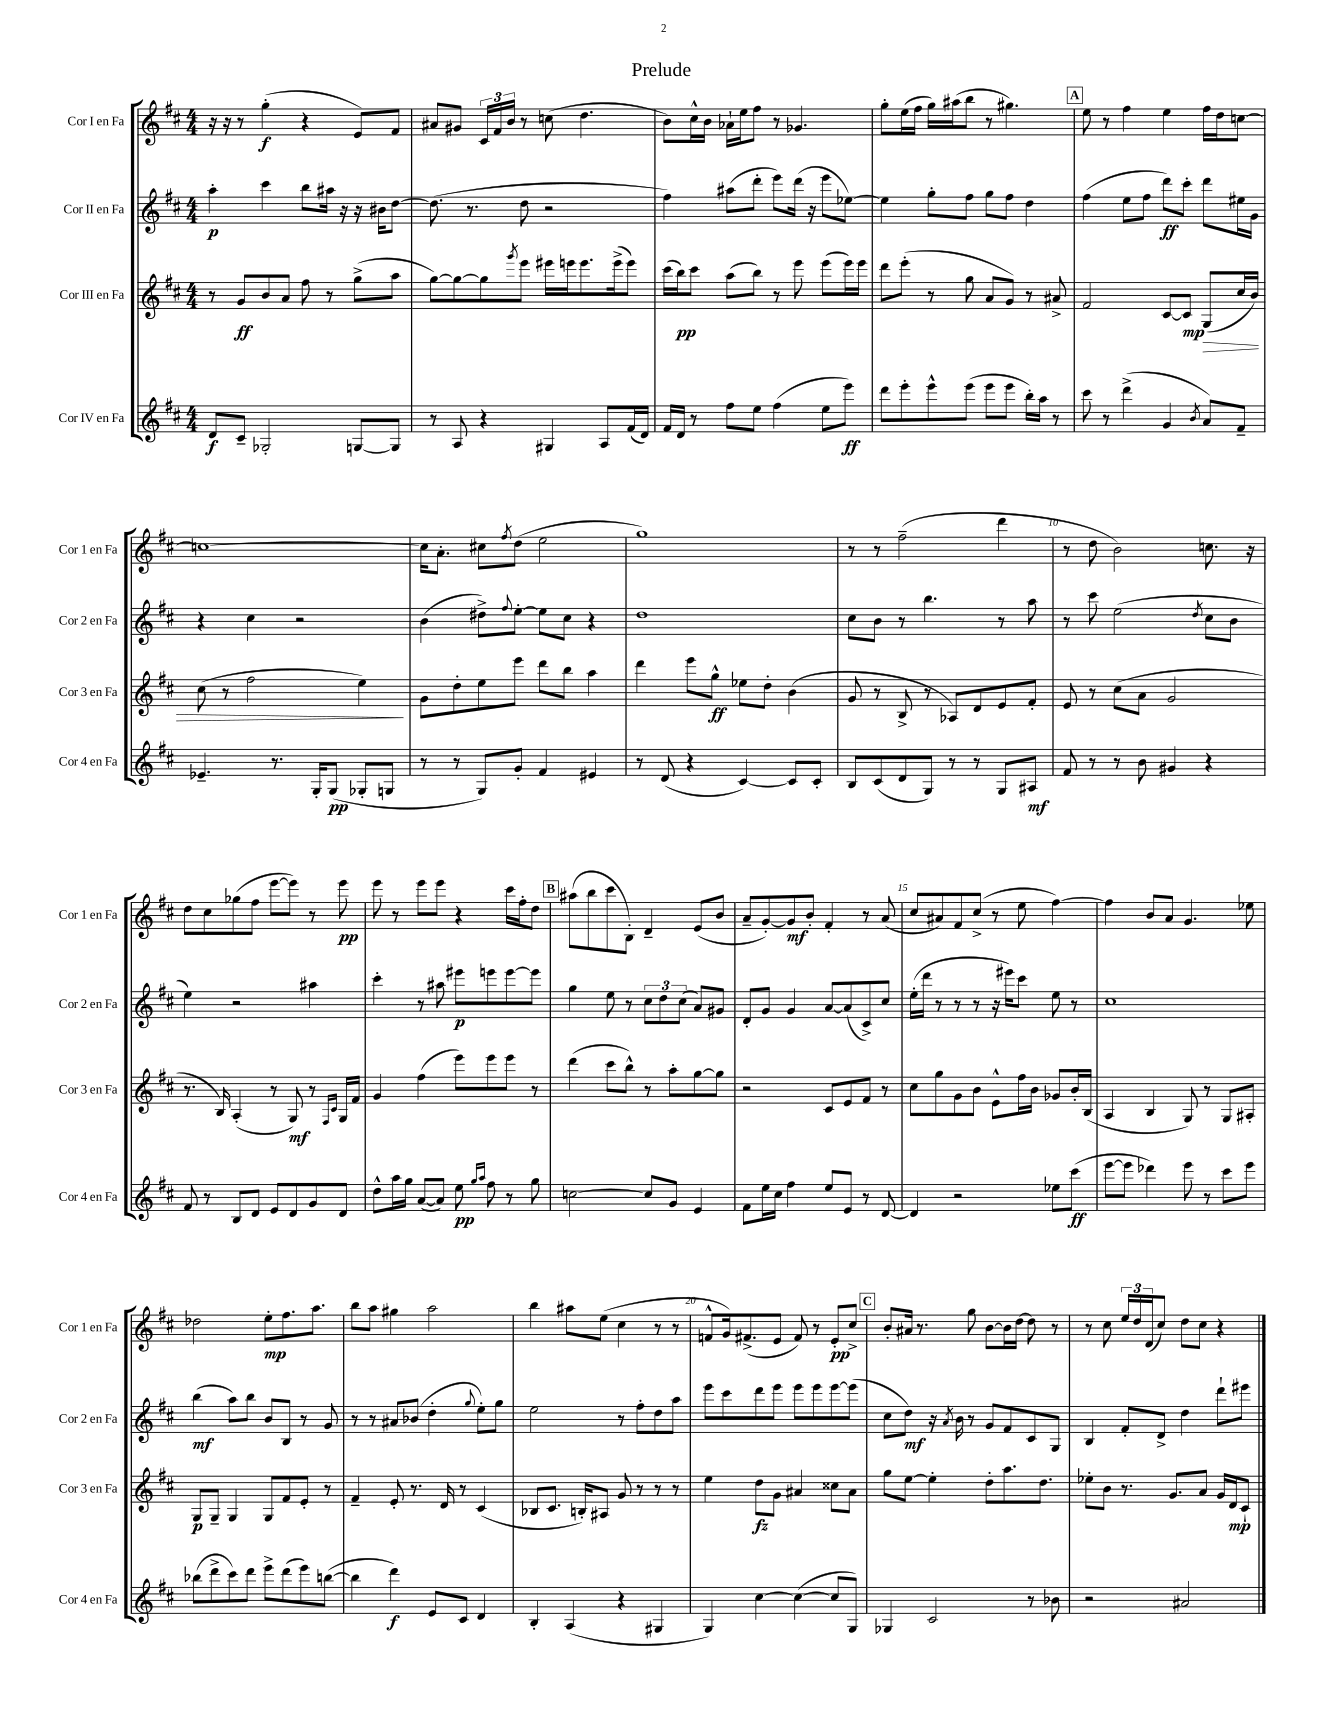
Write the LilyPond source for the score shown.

\header { title = "Prelude" }
<<
\new StaffGroup <<
\new Staff = "s0" \with { instrumentName = "Cor I en Fa" shortInstrumentName = "Cor 1 en Fa" } {
    \clef treble \key d \major \numericTimeSignature \time 4/4
    r16 r16 r8 g''4-.\f( r4 e'8) fis'8 |
    ais'8 gis'8 \tuplet 3/2 { cis'16 fis'16 b'16 } r8 c''8( d''4. |
    b'8) cis''16-^ b'16 aes'16-! e''16 fis''8 r8 ges'4. |
    g''8-. e''16( fis''16 g''16) ais''16( b''8 r8 gis''4.) |
    \mark \markup { \box "A" } e''8 r8 fis''4 e''4 fis''16 d''16 c''8~ |
    c''1~ |
    c''16 a'8.-. cis''8 \acciaccatura { fis''8 } d''8( e''2 |
    g''1) |
    r8 r8 fis''2--( d'''4 |
    r8 d''8 b'2) c''8. r16 |
    d''8 cis''8 ges''8( fis''8 e'''8~ e'''8) r8 e'''8\pp |
    e'''8 r8 e'''8 e'''8 r4 cis'''16 fis''16-. d''8 |
    \mark \markup { \box "B" } ais''8( b''8 cis'''8 b8-.) d'4-- e'8( b'8 |
    a'8-- g'8~-.) g'8\mf b'8-. fis'4-. r8 a'8( |
    cis''8 ais'8) fis'8 cis''8->( r8 e''8 fis''4~) |
    fis''4 b'8 a'8 g'4. ees''8 |
    des''2 e''8-.\mp fis''8. a''8. |
    b''8 a''8 gis''4 a''2 |
    b''4 ais''8 e''8( cis''4 r8 r8 |
    f'8-^ g'16) fis'8.->( e'8 fis'8) r8 e'8-.\pp cis''8-> |
    \mark \markup { \box "C" } b'8-. ais'16 r8. g''8 b'8~ b'16 d''16~ d''8 r8 |
    r8 cis''8 \tuplet 3/2 { e''16 d''16 d'16( } cis''8) d''8 cis''8 r4 \bar "|." |
}
\new Staff = "s1" \with { instrumentName = "Cor II en Fa" shortInstrumentName = "Cor 2 en Fa" } {
    \clef treble \key d \major \numericTimeSignature \time 4/4
    a''4-.\p cis'''4 b''8 ais''16 r16 r16 bis'16 d''8~ |
    d''8.( r8. d''8 r2 |
    fis''4) ais''8( d'''8-. e'''8) d'''16( r16 e'''8 ees''8~) |
    ees''4 g''8-. fis''8 g''8 fis''8 d''4 |
    \mark \markup { \box "A" } fis''4( e''8 fis''8 d'''8\ff) cis'''8-. d'''8 eis''16 g'16 |
    r4 cis''4 r2 |
    b'4( dis''8->) \appoggiatura { fis''8 } e''8~-. e''8 cis''8 r4 |
    d''1 |
    cis''8 b'8 r8 b''4. r8 a''8 |
    r8 cis'''8 e''2( \acciaccatura { d''8 } cis''8 b'8 |
    e''4) r2 ais''4 |
    cis'''4-. r8 ais''8 eis'''8\p e'''8 e'''8~ e'''8 |
    \mark \markup { \box "B" } g''4 e''8 r8 \tuplet 3/2 { cis''8 d''8 cis''8( } a'8) gis'8 |
    d'8-. g'8 g'4 a'8~ a'8( cis'8->) cis''8 |
    e''16-.( d'''16 r8 r8 r8 r16 eis'''16) cis'''8 e''8 r8 |
    cis''1 |
    b''4\mf( a''8) b''8 b'8 b8 r8 g'8 |
    r8 r8 ais'8 bes'8( d''4-. \appoggiatura { g''8 } e''8-.) g''8 |
    e''2 r8 fis''8-. d''8 a''8 |
    e'''8 cis'''8 d'''8 e'''8 e'''8 e'''8 e'''8~ e'''8( |
    \mark \markup { \box "C" } cis''8 d''8\mf) r16 \acciaccatura { a'8 } b'16 r8 g'8 fis'8 cis'8 g8 |
    b4 fis'8-. d'8-> d''4 d'''8-! eis'''8 \bar "|." |
}
\new Staff = "s2" \with { instrumentName = "Cor III en Fa" shortInstrumentName = "Cor 3 en Fa" } {
    \clef treble \key d \major \numericTimeSignature \time 4/4
    r8 g'8\ff b'8 a'8 fis''8 r8 g''8->( a''8 |
    g''8~) g''8~ g''8 \acciaccatura { g'''8 } e'''8 eis'''16 e'''16 e'''8. e'''16->( e'''8) |
    cis'''16( b''16\pp) cis'''8 a''8( b''8) r8 e'''8 e'''8( e'''16) e'''16 |
    d'''8 e'''8-.( r8 g''8 a'8 g'8) r8 ais'8-> |
    \mark \markup { \box "A" } fis'2 cis'8~ cis'8\mp g8\>( cis''16 b'16) |
    cis''8( r8 fis''2 e''4\!) |
    g'8 d''8-. e''8 e'''8 d'''8 b''8 a''4 |
    d'''4 e'''8 g''8-^\ff ees''8 d''8-. b'4( |
    g'8 r8 b8-> r8 aes8) d'8 e'8 fis'8-. |
    e'8 r8 cis''8( a'8 g'2 |
    r8. b16) a4-.( r8 g8\mf) r8 \grace { fis16 cis'16 } g16 fis'16 |
    g'4 fis''4( e'''8) e'''8 e'''8 r8 |
    \mark \markup { \box "B" } d'''4( cis'''8 b''8-^) r8 a''8-. g''8~ g''8 |
    r2 cis'8 e'8 fis'8 r8 |
    cis''8 g''8 g'8 b'8 e'8-^ fis''16 b'16 ges'8 b'16-. b16( |
    a4 b4 g8) r8 g8 ais8-. |
    g8\p g8-- g4 g8 fis'8 e'8-. r8 |
    fis'4-- e'8-. r8. d'16 r8 cis'4( |
    bes8 cis'8. b16-.) ais8 g'8 r8 r8 r8 |
    e''4 d''8\fz g'8 ais'4 cisis''8 ais'8 |
    \mark \markup { \box "C" } g''8 e''8~ e''4-. d''8-. a''8. d''8. |
    ees''8-. b'8 r8. g'8. a'8 g'16 d'16\mp cis'8-! \bar "|." |
}
\new Staff = "s3" \with { instrumentName = "Cor IV en Fa" shortInstrumentName = "Cor 4 en Fa" } {
    \clef treble \key d \major \numericTimeSignature \time 4/4
    d'8\f cis'8-- ges2-. g8~ g8 |
    r8 a8 r4 gis4 a8 fis'16( d'16) |
    fis'16 d'16 r8 fis''8 e''8 fis''4( e''8 e'''8\ff) |
    d'''8 e'''8-. e'''8-^ e'''8( e'''8 e'''8 b''16-.) a''16 r8 |
    \mark \markup { \box "A" } cis'''8 r8 d'''4->( g'4 \acciaccatura { b'8 } a'8) fis'8-- |
    ees'4.-- r8. g16-. g8\pp( ges8-. g8 |
    r8 r8 g8) g'8-. fis'4 eis'4 |
    r8 d'8( r4 cis'4~) cis'8 cis'8-. |
    b8 cis'8( d'8 g8) r8 r8 g8 ais8\mf |
    fis'8 r8 r8 b'8 gis'4 r4 |
    fis'8 r8 b8 d'8 e'8 d'8 g'8 d'8 |
    d''8-^ a''16 g''16 a'8~( a'8) e''8\pp \grace { g''16 a''16 } fis''8 r8 g''8 |
    \mark \markup { \box "B" } c''2~ c''8 g'8 e'4 |
    fis'8 e''16 cis''16 fis''4 e''8 e'8 r8 d'8~ |
    d'4 r2 ees''8 cis'''8\ff( |
    e'''8~ e'''8 des'''4) e'''8 r8 cis'''8 e'''8 |
    bes''8( d'''8-> cis'''8) d'''8 e'''8-> d'''8( e'''8) b''8~( |
    b''4 d'''4\f) e'8 cis'8 d'4 |
    b4-. a4( r4 gis4 |
    g4) cis''4~ cis''4~( cis''8 g8) |
    \mark \markup { \box "C" } ges4 cis'2 r8 bes'8 |
    r2 ais'2 \bar "|." |
}
>>
>>
\layout { \context { \Score \override BarNumber.break-visibility = ##(#f #t #t) barNumberVisibility = #(every-nth-bar-number-visible 5) } }
